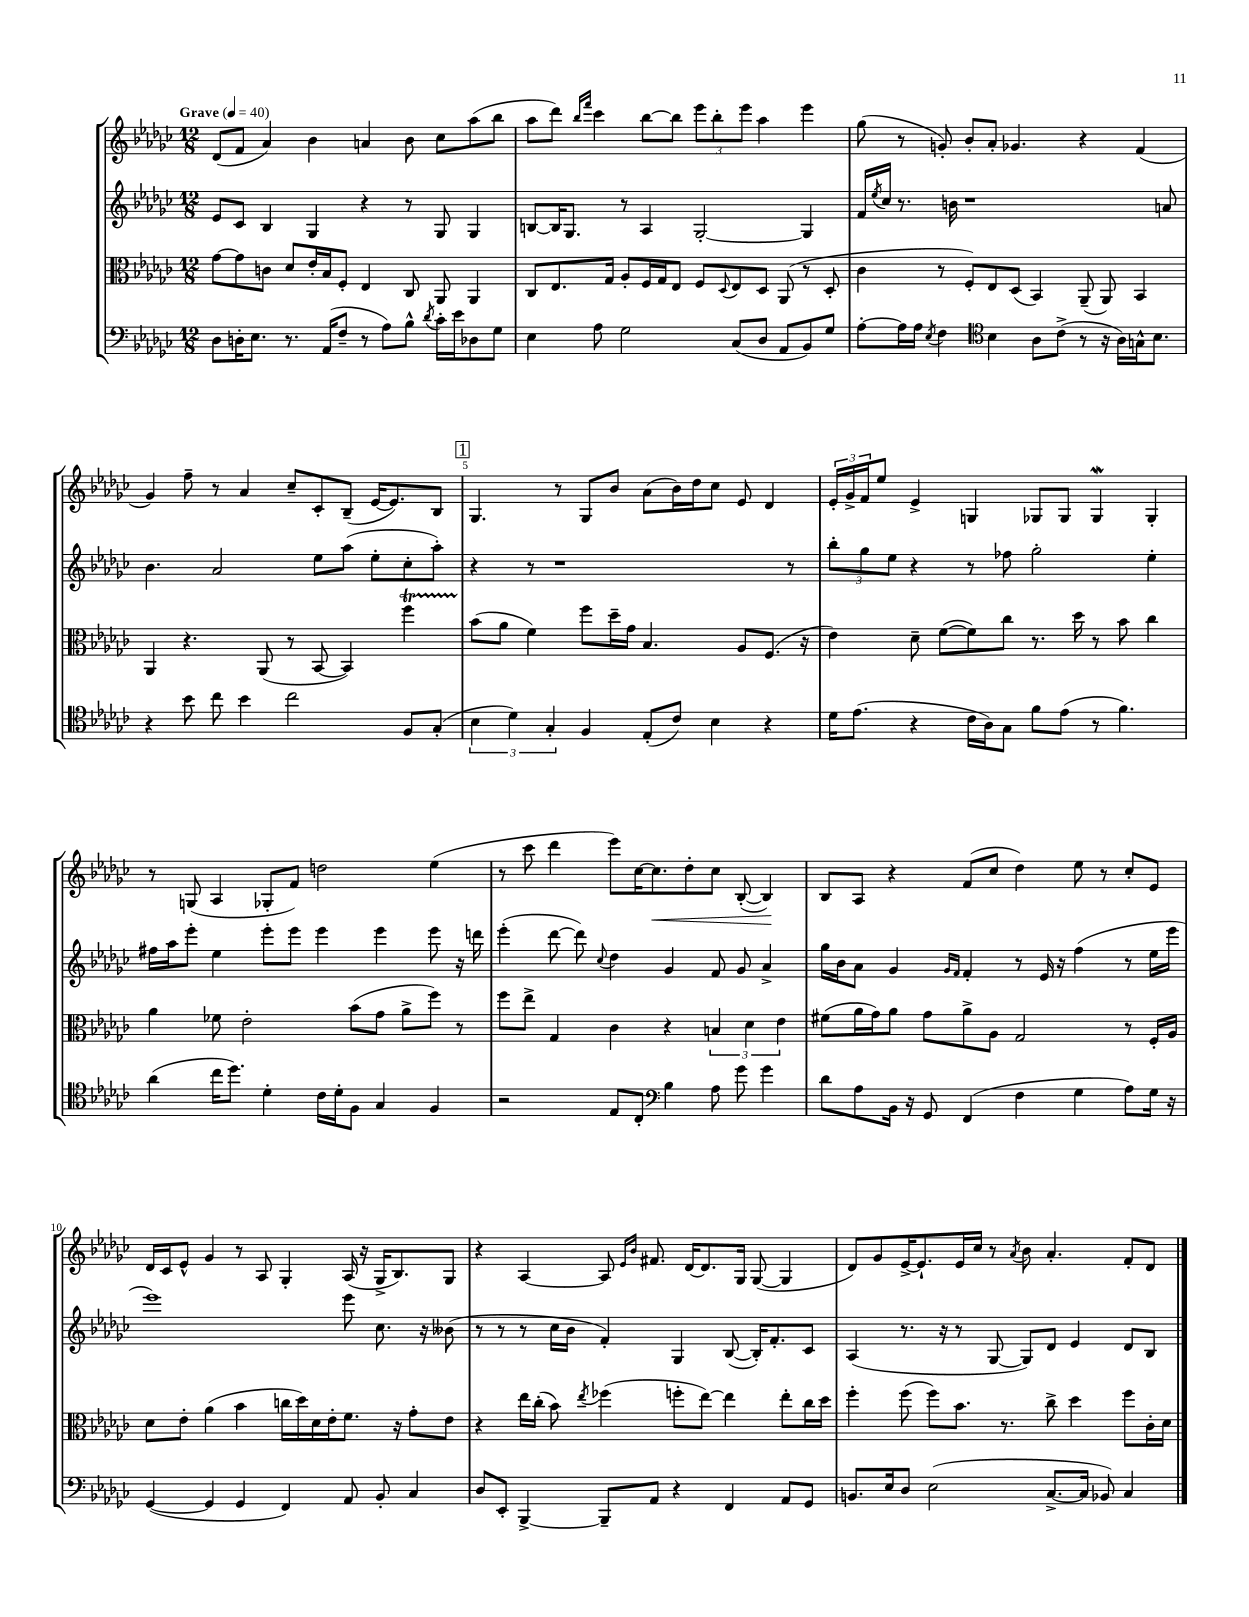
<<
\new StaffGroup <<
\new Staff = "s0" {
    \clef treble \key ges \major \numericTimeSignature \time 12/8 \tempo "Grave" 4 = 40
    des'8( f'8 aes'4) bes'4 a'4 bes'8 ces''8 aes''8( bes''8 |
    aes''8 des'''8) \grace { bes''16 f'''16 } ces'''4 bes''8~ bes''8 \tuplet 3/2 { ees'''8 bes''8-. ees'''8 } aes''4 ees'''4 |
    ges''8( r8 g'8-.) bes'8-. aes'8-. ges'4. r4 f'4( |
    ges'4) f''8-- r8 aes'4 ces''8-- ces'8-. bes8--( ees'16~ ees'8.) bes8 |
    \mark \markup { \box "1" } ges4. r8 ges8 bes'8 aes'8( bes'16) des''16 ces''8 ees'8 des'4 |
    \tuplet 3/2 { ees'16-. ges'16-> f'16 } ees''8 ees'4-> g4 ges8 ges8 ges4\mordent ges4-. |
    r8 g8( aes4 ges8-. f'8) d''2 ees''4( |
    r8 ces'''8 des'''4 ees'''8) ces''16~ ces''8.\< des''8-. ces''8 bes8~-.( bes4\!) |
    bes8 aes8 r4 f'8( ces''8 des''4) ees''8 r8 ces''8-. ees'8 |
    des'16 ces'16 ees'8-^ ges'4 r8 aes8 ges4-. aes16( r16 ges16-> bes8.) ges8 |
    r4 aes4~ aes8 \grace { ees'16 bes'16 } fis'8. des'16~ des'8. ges16 ges8~( ges4 |
    des'8) ges'8 ees'16~-> ees'8.-! ees'16 ces''16 r8 \acciaccatura { aes'8 } bes'8 aes'4.-. f'8-. des'8 \bar "|." |
}
\new Staff = "s1" {
    \clef treble \key ges \major \numericTimeSignature \time 12/8
    ees'8 ces'8 bes4 ges4 r4 r8 ges8 ges4 |
    b8~ b16 ges8. r8 aes4 ges2~-. ges4 |
    f'16 \acciaccatura { ees''8 } ces''16 r8. b'16 r1 a'8 |
    bes'4. aes'2 ees''8 aes''8( ees''8-. ces''8-. aes''8-.) |
    \mark \markup { \box "1" } r4 r8 r1 r8 |
    \tuplet 3/2 { bes''8-. ges''8 ees''8 } r4 r8 fes''8 ges''2-. ees''4-. |
    fis''16 aes''16 ees'''8-. ees''4 ees'''8-. ees'''8 ees'''4 ees'''4 ees'''8 r16 d'''16 |
    ees'''4-.( des'''8~ des'''8) \appoggiatura { ces''8 } des''4 ges'4 f'8 ges'8 aes'4-> |
    ges''16 bes'16 aes'8 ges'4 \grace { ges'16 f'16 } f'4-. r8 ees'16 r16 f''4( r8 ees''16 ees'''16 |
    ees'''1) ees'''8 ces''8. r16 beses'8( |
    r8 r8 r8 ces''16 bes'16 f'4-.) ges4 bes8~( bes16-.) f'8.-. ces'8 |
    aes4( r8. r16 r8 ges8~ ges8) des'8 ees'4 des'8 bes8 \bar "|." |
}
\new Staff = "s2" {
    \clef alto \key ges \major \numericTimeSignature \time 12/8
    ges'8~ ges'8 c'8 des'8 ees'16-. bes16 f8-. ees4 ces8 aes,8 aes,4 |
    ces8 ees8. ges16 aes8-. f16 ges16 ees8 f8 \appoggiatura { des8 } ees8 des8 aes,8( r8 des8-. |
    ces'4 r8 f8-.) ees8 des8( bes,4) aes,8--( aes,8) bes,4 |
    aes,4 r4. aes,8( r8 bes,8~ bes,4) f''4\startTrillSpan |
    \mark \markup { \box "1" } bes'8\stopTrillSpan( aes'8 f'4) f''8 des''16-- ges'16 bes4. aes8 f8.( r16 |
    ees'4) des'8-- f'8~( f'8) ces''8 r8. des''16 r8 bes'8 ces''4 |
    aes'4 fes'8 ees'2-. bes'8( ges'8 aes'8-> f''8) r8 |
    f''8 ees''8-> ges4 ces'4 r4 \tuplet 3/2 { b4 des'4 ees'4 } |
    fis'8( aes'16 ges'16) aes'8 ges'8 aes'8-> aes8 ges2 r8 f16-. aes16 |
    des'8 ees'8-. aes'4( bes'4 c''16 des''16) des'16 ees'16-. f'8. r16 ges'8-. ees'8 |
    r4 ees''16 ces''16-.( bes'8) \acciaccatura { ees''8 } fes''4( f''8-. ees''8~) ees''4 ees''8-. ces''16 des''16 |
    f''4-. f''8( f''8) bes'8. r8. ces''8-> des''4 f''8 ces'16-. des'16 \bar "|." |
}
\new Staff = "s3" {
    \clef bass \key ges \major \numericTimeSignature \time 12/8
    des8 d16-. ees8. r8. aes,16( f8-- r8 aes8) bes8-^ \acciaccatura { des'8 } ces'16-. ees'16 des8 ges8 |
    ees4 aes8 ges2 ces8( des8 aes,8 bes,8) ges8 |
    aes8~-. aes16 aes16 \acciaccatura { ees8 } f4 \clef tenor bes4 aes8 ces'8->( r8 r16 aes16) g16-^ bes8. |
    r4 bes'8 ces''8 bes'4 ces''2 f8 ges8-.( |
    \mark \markup { \box "1" } \tuplet 3/2 { bes4 des'4) ges4-. } f4 ees8-.( ces'8) bes4 r4 |
    des'16 ees'8.( r4 ces'16 aes16) ges8 f'8 ees'8( r8 f'4.) |
    aes'4( ces''16 des''8.) des'4-. ces'16 des'16-. f8 ges4 f4 |
    r2 ees8 ces8-. \clef bass bes4 aes8 ges'8 ges'4 |
    des'8 aes8 bes,16 r16 ges,8 f,4( f4 ges4 aes8) ges16 r16 |
    ges,4~( ges,4 ges,4 f,4) aes,8 bes,8-. ces4 |
    des8 ees,8-. bes,,4~-> bes,,8-- aes,8 r4 f,4 aes,8 ges,8 |
    b,8. ees16 des8 ees2( ces8.~-> ces16 bes,8) ces4 \bar "|." |
}
>>
>>
\layout { \context { \Score \override BarNumber.break-visibility = ##(#f #t #t) barNumberVisibility = #(every-nth-bar-number-visible 5) } }
